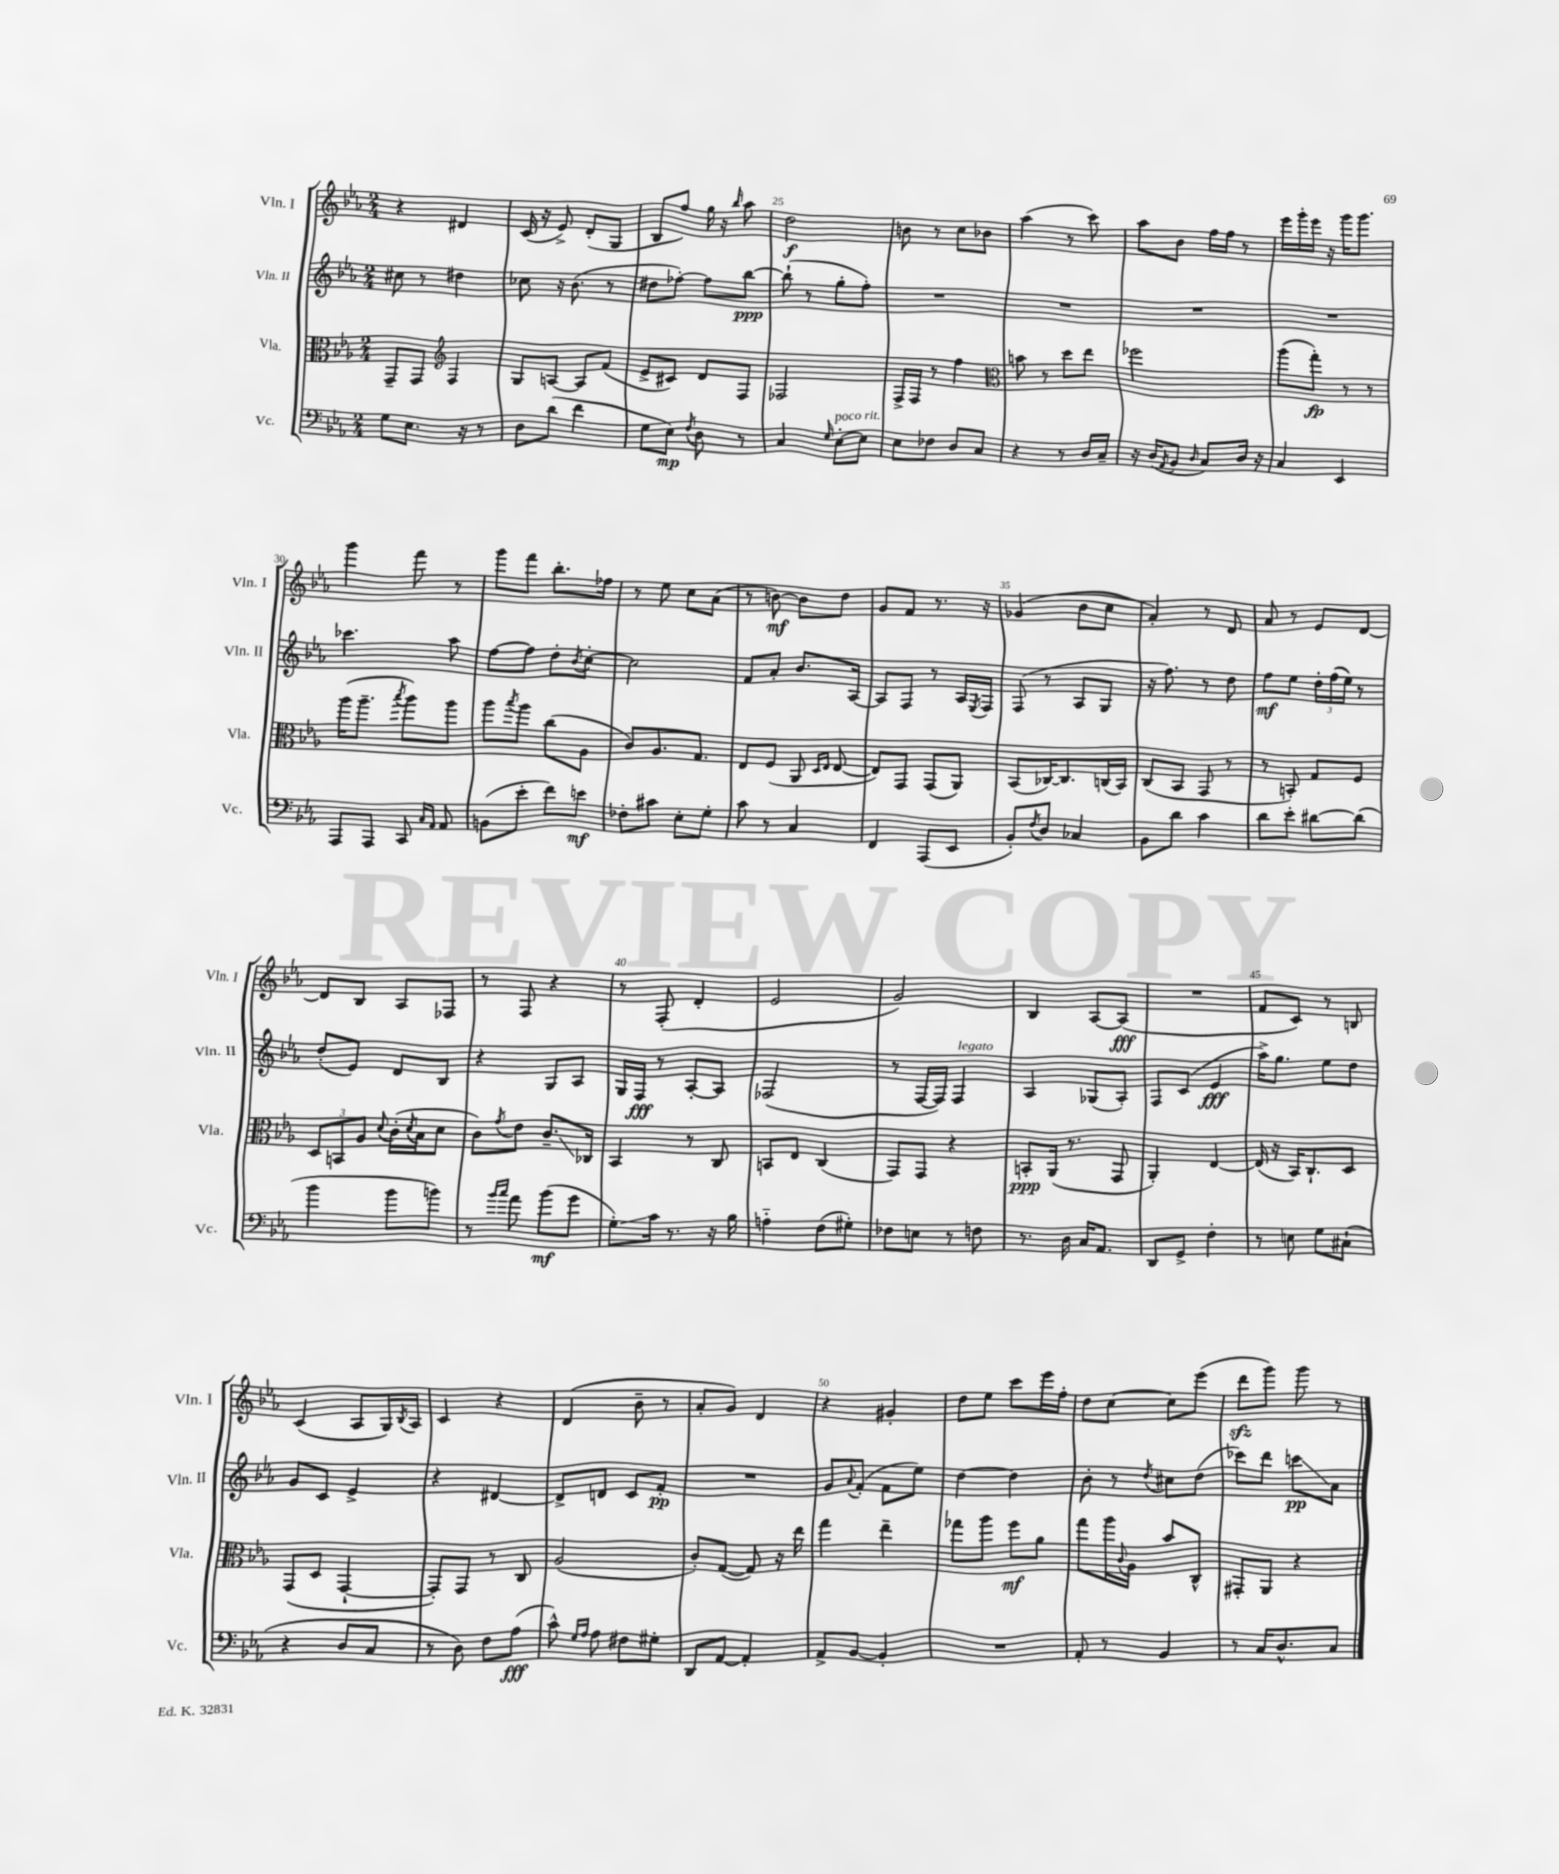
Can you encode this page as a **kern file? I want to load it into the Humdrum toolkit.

**kern	**kern	**kern	**kern
*staff4	*staff3	*staff2	*staff1
*clefF4	*clefC3	*clefG2	*clefG2
*k[b-e-a-]	*k[b-e-a-]	*k[b-e-a-]	*k[b-e-a-]
*M2/4	*M2/4	*M2/4	*M2/4
8G	8GG~	8cc#	4r
8.E-	8GG	8r	.
*	*clefG2	*	*
.	4F	4dd#	4d#
16r	.	.	.
8r	.	.	.
=	=	=	=
8D	8G	8cc-	(16c
.	.	.	16r
(8d	[8A	16r	8e-^)
.	.	(8.b-	.
4f	8A]	.	(8d'
.	(8f	8r	8G
=	=	=	=
8G	8e-^	8dd#	8B-
8E-)	8c#)	[8ff-')	8ff)
8qF	.	.	.
8D	8d	8ff-]	16gg
.	.	.	16r
.	.	.	16qqbb-
8r	8F	[8bb-	8aa-
=	=	=	=
4C	2F-	(8bb-`]	2dd
.	.	8r	.
16qqG	.	.	.
[8E-'	.	8gg'	.
8E-]	.	8ff')	.
=	=	=	=
8E-	16F^	2r	8b
.	16F	.	.
8F-	8r	.	8r
8D	4ff	.	8cc
8C	.	.	8b-
=	=	=	=
*	*clefC3	*	*
4r	8b	2r	(4aa-
.	8r	.	.
8r	8dd	.	8r
16D	8ee-	.	8ccc)
16C~	.	.	.
=	=	=	=
16r	2ff-	2r	8aa-
(16D	.	.	.
8qAA-	.	.	.
8BB-	.	.	8b-
16qqD	.	.	.
8C)	.	.	16ff
.	.	.	16ff
16D	.	.	8r
16r	.	.	.
=	=	=	=
4C	(8aa-	2r	16eee-
.	.	.	16ggg'
.	8gg')	.	16eee-
.	.	.	16r
4EE-	8r	.	16ggg
.	.	.	8.ggg
.	8r	.	.
=	=	=	=
8AAA-	(16aa-	4.ccc-	4ggg
.	8.aa-~	.	.
8AAA-	.	.	.
.	8qbb-	.	.
8CC	8aa-)	.	8fff
16qqC	.	.	.
16qqAA-	.	.	.
8AA-	8aa-	8aa-	8r
=	=	=	=
(8BB	8aa-	[8ff	8ggg
.	8qbb-	.	.
8e-'	8aa-	8ff]	8fff
8f)	(8cc	8dd'	8.bb-'
.	.	8qb-	.
8e	8A-	[8cc'	.
.	.	.	16ff-
=	=	=	=
8F-'	8c)	2cc]	8r
8c#	8.A-	.	8ee-
8E-'	.	.	8cc
.	8.G	.	.
8G'	.	.	(8a-
=	=	=	=
8c	8E-	8f	8r
8r	(8F	8a-'	[8b)
4C	8AA-	8.b-	8b]
.	16qqD	.	.
.	16qqE-	.	.
.	[8E-	.	8dd
.	.	[16A-	.
=	=	=	=
4FF	8E-])	8A-]	8g
.	8GG	8F	8f
(8AAA-	(8GG	8r	8.r
8EE-	8AA-)	16A-	.
.	.	8qE-	.
.	.	16F	16r
=	=	=	=
8BB-')	(8BB-	(8F	(4g-
8qF	.	.	.
8D	[16C-)	8r	.
.	8.C-]	.	.
4C-	.	8A-	8b-
.	(16C	8G	8cc
.	16BB-)	.	.
=	=	=	=
8BB-	(8C	16r	4a-')
.	.	8.ff)	.
8d	8BB-	.	.
4c	8GG	8r	8r
.	8r	8dd	8d
=	=	=	=
8d	8r	8ff	8a-
8e-'	8BB')	8ee-	8r
[8d#	8G	24dd'	8e-
.	.	(24ff	.
.	.	24ee-)	.
(8d#]	8F	8r	[8d
=	=	=	=
4b-	12D	(8dd'	8d]
.	12BB	.	.
.	.	8e-)	8B-
.	12A-	.	.
.	8qqd	.	.
8b-	(16c'	8d	8A-
.	8qd	.	.
.	16B-	.	.
8b)	8d	8B-	8F-
=	=	=	=
8r	8c)	4r	8r
16qqb-	.	.	.
16qqcc	8qg	.	.
8a-	8e-	.	8F
(8b-	8.c~	8G	4r
8g	.	8A-	.
.	16C-	.	.
=	=	=	=
8G')	4BB-	16G	8r
.	.	16F	.
16c	.	8r	(8F'
8.r	.	.	.
.	8r	[8A-'	4d'
16r	8C	8A-]	.
16B-	.	.	.
=	=	=	=
4A'~	8BB	(2F-	2e-
.	8E-	.	.
(8F	(4C	.	.
8G#')	.	.	.
=	=	=	=
8F-	8GG)	8r	2g)
8E	8GG	[16F	.
.	.	16F])	.
8r	4r	4F	.
8F	.	.	.
=	=	=	=
8.r	8BB'	4A-	4B-
.	(16AA-	.	.
16D	8.r	.	.
16C	.	(8G-	[8A-
8.AA-	.	.	.
.	8GG	8A-')	(8A-]
=	=	=	=
8DD	4AA-')	8F	2r
8GG^	.	(8c	.
4F'	[4E-	4e-	.
=	=	=	=
8r	(16E-]	16aa-^)	8f
.	16r	8.gg	.
8E	16BB-)	.	8c)
.	8.C`	.	.
8G	.	8ee-	8r
(8C#`	8D	8dd	8B
=	=	=	=
4r	(8GG	8g	(4c
.	8D	8c	.
8D	[4GG`	4e-^	8A-
8C	.	.	16G)
.	.	.	8qB-
.	.	.	16A-
=	=	=	=
8r	8GG'])	4r	4c
8D)	8GG	.	.
8F	8r	[4d#	4r
(8A-	8C	.	.
=	=	=	=
8c^^)	(2A-	8d#^]	(4d
16qqG	.	.	.
16qqA-	.	.	.
8A-	.	8d	.
8F#	.	8c	8b-~
8G#'	.	8f'	8r
=	=	=	=
8DD	8c')	2r	8a-'
[8AA-	([8G	.	8g)
4AA-']	8G])	.	4d
.	16r	.	.
.	16ee-	.	.
=	=	=	=
8AA-^	4gg	8g	4r
.	.	8qqa-	.
[8BB-	.	(8f'	.
4BB-']	4ee-~	8f	4g#'
.	.	8ee-)	.
=	=	=	=
2r	8gg-	[4dd	8dd
.	8aa-	.	8ee-
.	8ff	4dd]	8ccc
.	8a-	.	16eee-
.	.	.	16ff'
=	=	=	=
8AA-'	8gg	8b-'	8dd
8r	16aa-	8r	[8cc
.	8qqc	.	.
.	16A-	.	.
.	.	8qdd	.
4BB-	8b-	8cc#	8cc]
.	8C^^	(8dd	(8eee-
=	=	=	=
8r	8GG#'	8ccc-)	8ddd
16C	8AA-	8ddd	8ggg)
8.D^^	.	.	.
.	4r	8ccc	8ggg
8C	.	8a-	8r
==	==	==	==
*-	*-	*-	*-
